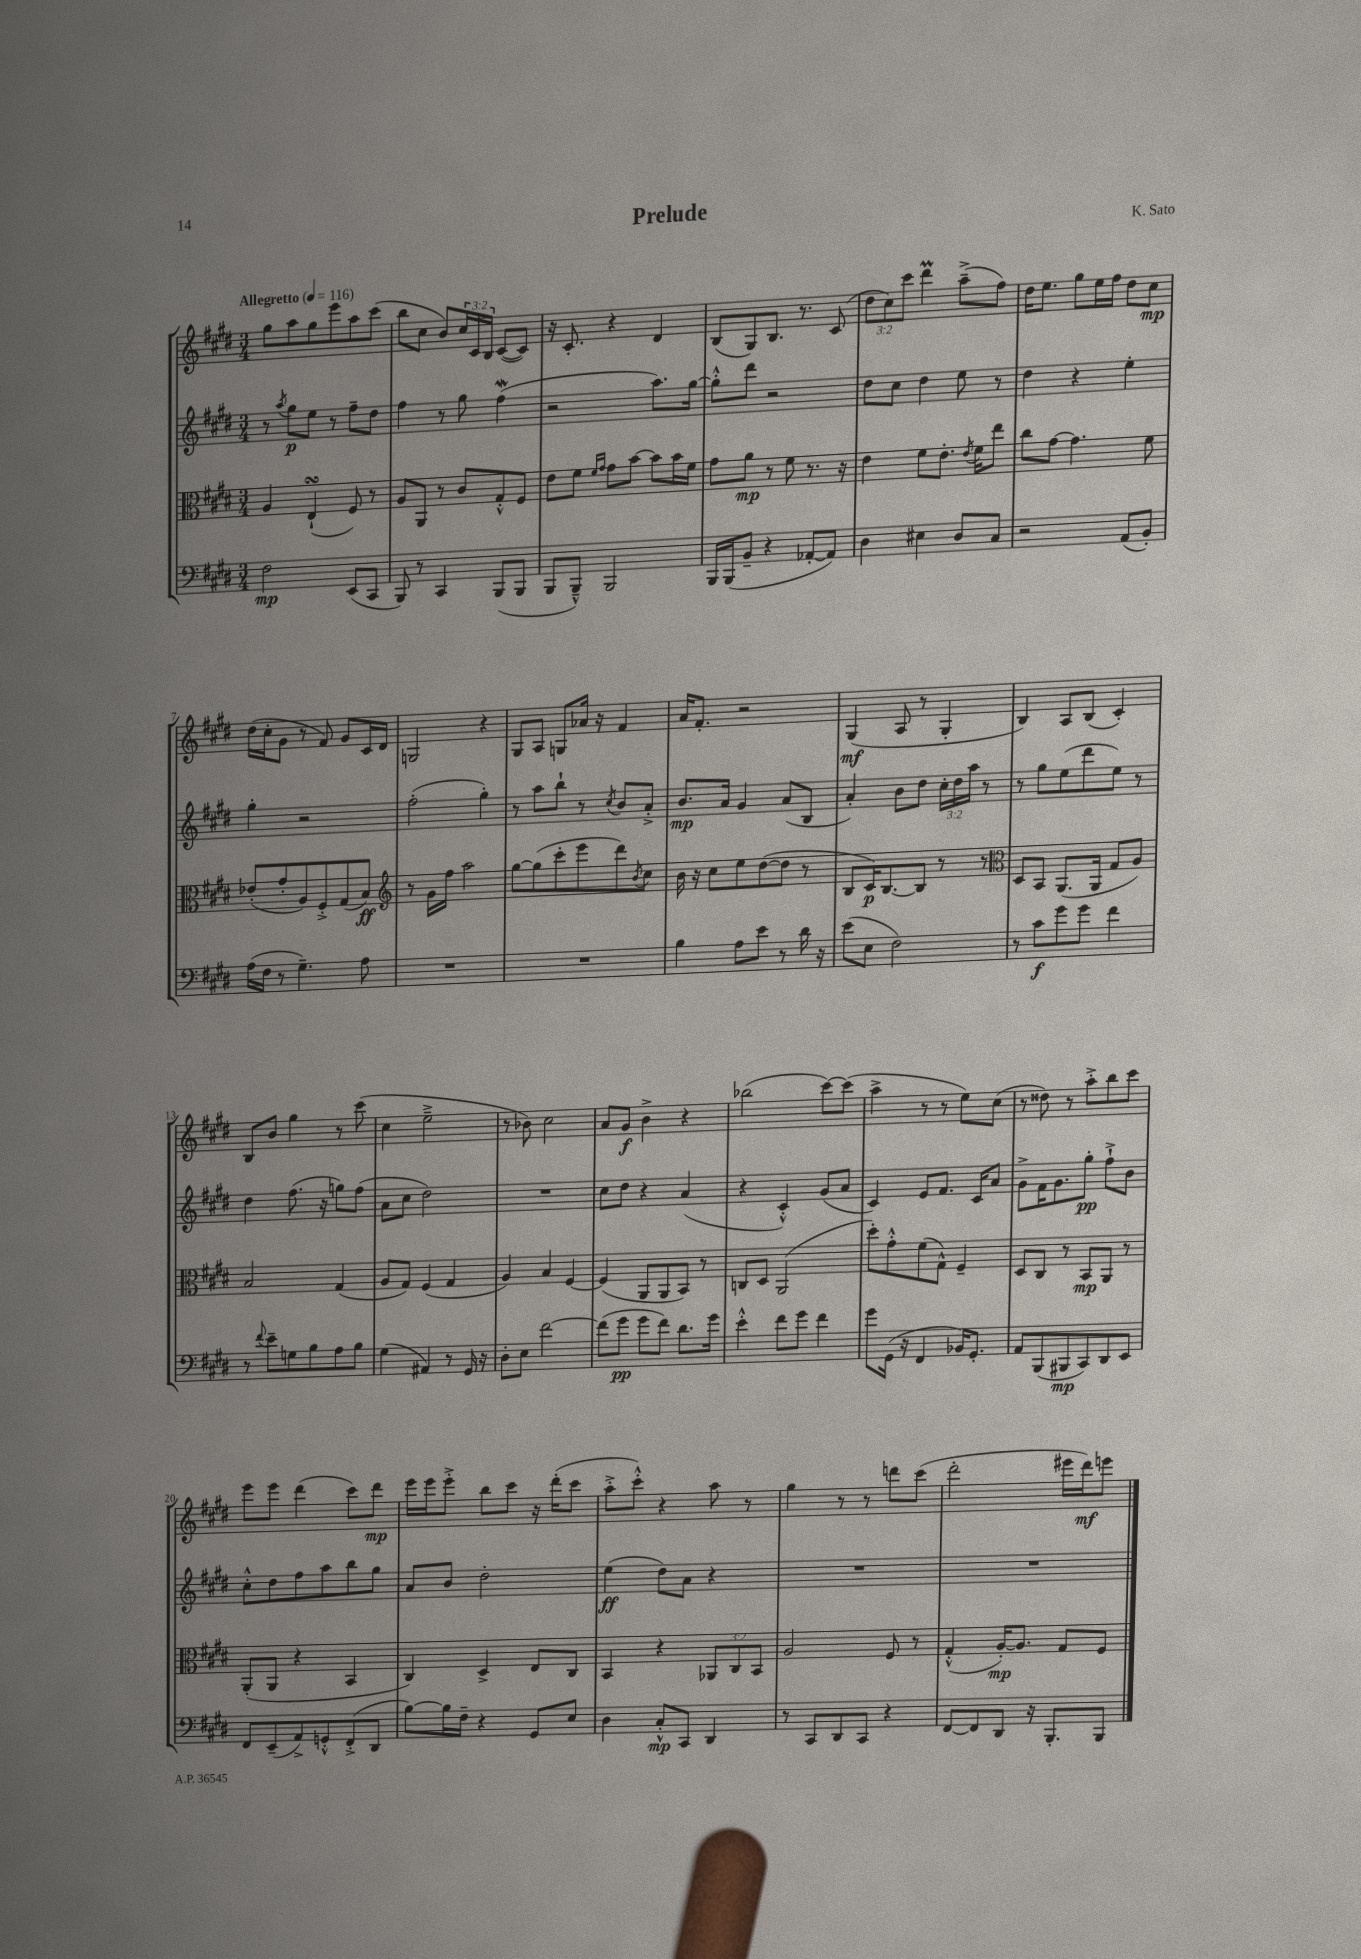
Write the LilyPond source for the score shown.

\header { title = "Prelude" composer = "K. Sato" }
<<
\new StaffGroup <<
\new Staff = "s0" {
    \clef treble \key e \major \numericTimeSignature \time 3/4 \override Staff.TupletNumber.text = #tuplet-number::calc-fraction-text \tempo "Allegretto" 4 = 116
    gis''8 a''8 gis''8 e'''8 a''8 cis'''8( |
    b''8 cis''8 b'8) \tuplet 3/2 { cis''16 cis'16 b16 } cis'8~( cis'8) |
    r16 cis'8.-. r4 dis'4 |
    b8( gis8) b8. r8. cis'8( |
    \tuplet 3/2 { dis''8 cis''8) cis'''8 } dis'''4\prall a''8--->( fis''8) |
    dis''16 e''8. gis''8 e''16 fis''16 dis''8 cis''8\mp |
    dis''16( cis''16-. gis'8 r8 fis'8) gis'8 cis'16 dis'16 |
    g2 r4 |
    gis8 a8 g8 aes'16 r16 fis'4 |
    a'16 fis'8.-. r2 |
    gis4\mf( a8 r8 gis4-. |
    b4) a8 b8( cis'4-.) |
    b8 b'8 gis''4 r8 cis'''8( |
    cis''4 e''2---> |
    r8 bes'8) cis''2 |
    a'8 gis'8\f b'4-> r4 |
    bes''2( cis'''8~) cis'''8( |
    a''4-> r8 r8 e''8) cis''8( |
    r8 disis''8) r8 a''8-.-> b''8 cis'''8 |
    e'''8 e'''8 dis'''4( cis'''8) dis'''8\mp |
    e'''16 e'''16 e'''8-.-> b''8 cis'''8 r16 dis'''16-.( cis'''8 |
    a''8-.-> cis'''8-.-^) r4 a''8 r8 |
    gis''4 r8 r8 d'''8 cis'''8( |
    dis'''2-. eis'''16 dis'''16\mf) e'''8 \bar "|." |
}
\new Staff = "s1" {
    \clef treble \key e \major \numericTimeSignature \time 3/4 \override Staff.TupletNumber.text = #tuplet-number::calc-fraction-text
    r8 \acciaccatura { a''8 } gis''8\p e''8 r8 fis''8-- dis''8 |
    fis''4 r8 gis''8 fis''4\mordent( |
    r2 a''8.) gis''16~ |
    gis''8-.-^ dis'''8 r2 |
    dis''8 cis''8 dis''4 e''8 r8 |
    dis''4 r4 e''4-. |
    gis''4-. r2 |
    fis''2-.( gis''4-.) |
    r8 a''8 b''8-! r8 \acciaccatura { cis''8 } b'8 a'8-.-> |
    b'8.\mp a'16 gis'4 a'8( b8 |
    a'4-.) b'8 dis''8 \tuplet 3/2 { cis''16-. dis''16 a''16 } r8 |
    r8 gis''8 e''8( dis'''8 e''8) r8 |
    dis''4 fis''8.( r16 g''8) fis''8( |
    a'8 cis''8 dis''2) |
    R2. |
    cis''8 dis''8 r4 a'4( |
    r4 cis'4-.-^) gis'8( a'8 |
    cis'4) e'8 fis'8. cis'16 a'8 |
    gis'8-> fis'16 gis'8. gis''8-.\pp fis''8-!-> b'8 |
    cis''8-.-^ dis''8 fis''8 a''8 b''8 gis''8 |
    a'8 b'8 dis''2-. |
    e''4\ff( dis''8) a'8 r4 |
    R2. |
    R2. \bar "|." |
}
\new Staff = "s2" {
    \clef alto \key e \major \numericTimeSignature \time 3/4 \override Staff.TupletNumber.text = #tuplet-number::calc-fraction-text
    a4 e4-!\turn( fis8) r8 |
    a8 a,8 r8 cis'8 gis8-.-^ fis8 |
    e'8 fis'8 \grace { fis'16 gis'16 } gis'8 b'8~ b'8 b'16 fis'16 |
    gis'8 a'8\mp r8 fis'8 r8. r16 |
    e'4 fis'8 e'8.-. \acciaccatura { e'8 } fis'16 e''8 |
    cis''8 gis'8~ gis'4. fis'8 |
    ees'8-.( gis'8-. a8) fis8-.-> gis8( b8\ff) |
    \clef treble r8 gis'16 fis''16 a''2 |
    gis''8~ gis''8( cis'''8-. e'''8 dis'''8) \acciaccatura { b'8 } cis''8 |
    b'16 r16 cis''8 e''8 dis''8~( dis''8 r8 |
    b8 cis'16\p) b8.~ b8 r8 r8 |
    \clef alto dis8 b,8 a,8.( a,16 gis8 a8) |
    b2 gis4( |
    a8 gis8) fis4( gis4 |
    a4) b4 fis4~ |
    fis4( a,8 a,8 b,8) r8 |
    c8 dis8 a,2( |
    dis''8-.) gis'8-.-^ fis'8( gis8-^) fis4-- |
    dis8 cis8 r8 b,8\mp a,8 r8 |
    a,8-.( a,8 r4 b,4 |
    cis4) dis4-> e8 cis8 |
    b,4 r4 \tuplet 3/2 { aes,8 cis8 b,8 } |
    a2 fis8 r8 |
    gis4-.-^( a16~-.\mp) a8. gis8 fis8 \bar "|." |
}
\new Staff = "s3" {
    \clef bass \key e \major \numericTimeSignature \time 3/4
    fis2\mp e,8( cis,8 |
    b,,8) r8 cis,4 b,,8( b,,8 |
    b,,8 b,,8---^) b,,2 |
    b,,16 b,,16( b,8-- r4 aes,8~-. aes,8) |
    dis4 eis4 dis8 cis8 |
    r2 a,8( b,8-.) |
    a16( fis16 r8 gis4.--) a8 |
    R2. |
    R2. |
    b4 a8 e'8 r8 dis'16 r16 |
    e'8( e8 fis2) |
    r8 cis'8\f gis'8 gis'8 fis'4 |
    r8 \appoggiatura { fis'8 } e'8-- g8 b8 a8 b8 |
    gis4( ais,4) r8 gis,16 r16 |
    dis8-. e8 fis'2~ |
    fis'8( gis'8\pp gis'8 fis'8) dis'8. gis'16 |
    e'4-.-^ fis'8 gis'8 fis'4 |
    gis'8 gis,16( r16 fis,4 bes,16) gis,8.-. |
    a,8 b,,8( bis,,8\mp cis,8) dis,8 e,8 |
    fis,8 e,8--( a,8->) g,8-.-^ fis,8-.->( dis,8 |
    b8~) b16 fis16-- r4 gis,8 e8 |
    dis4 cis8-.-^\mp cis,8 dis,4 |
    r8 cis,8 dis,8 cis,8 r4 |
    fis,8~ fis,8 dis,8 r16 b,,8.-. b,,8 \bar "|." |
}
>>
>>
